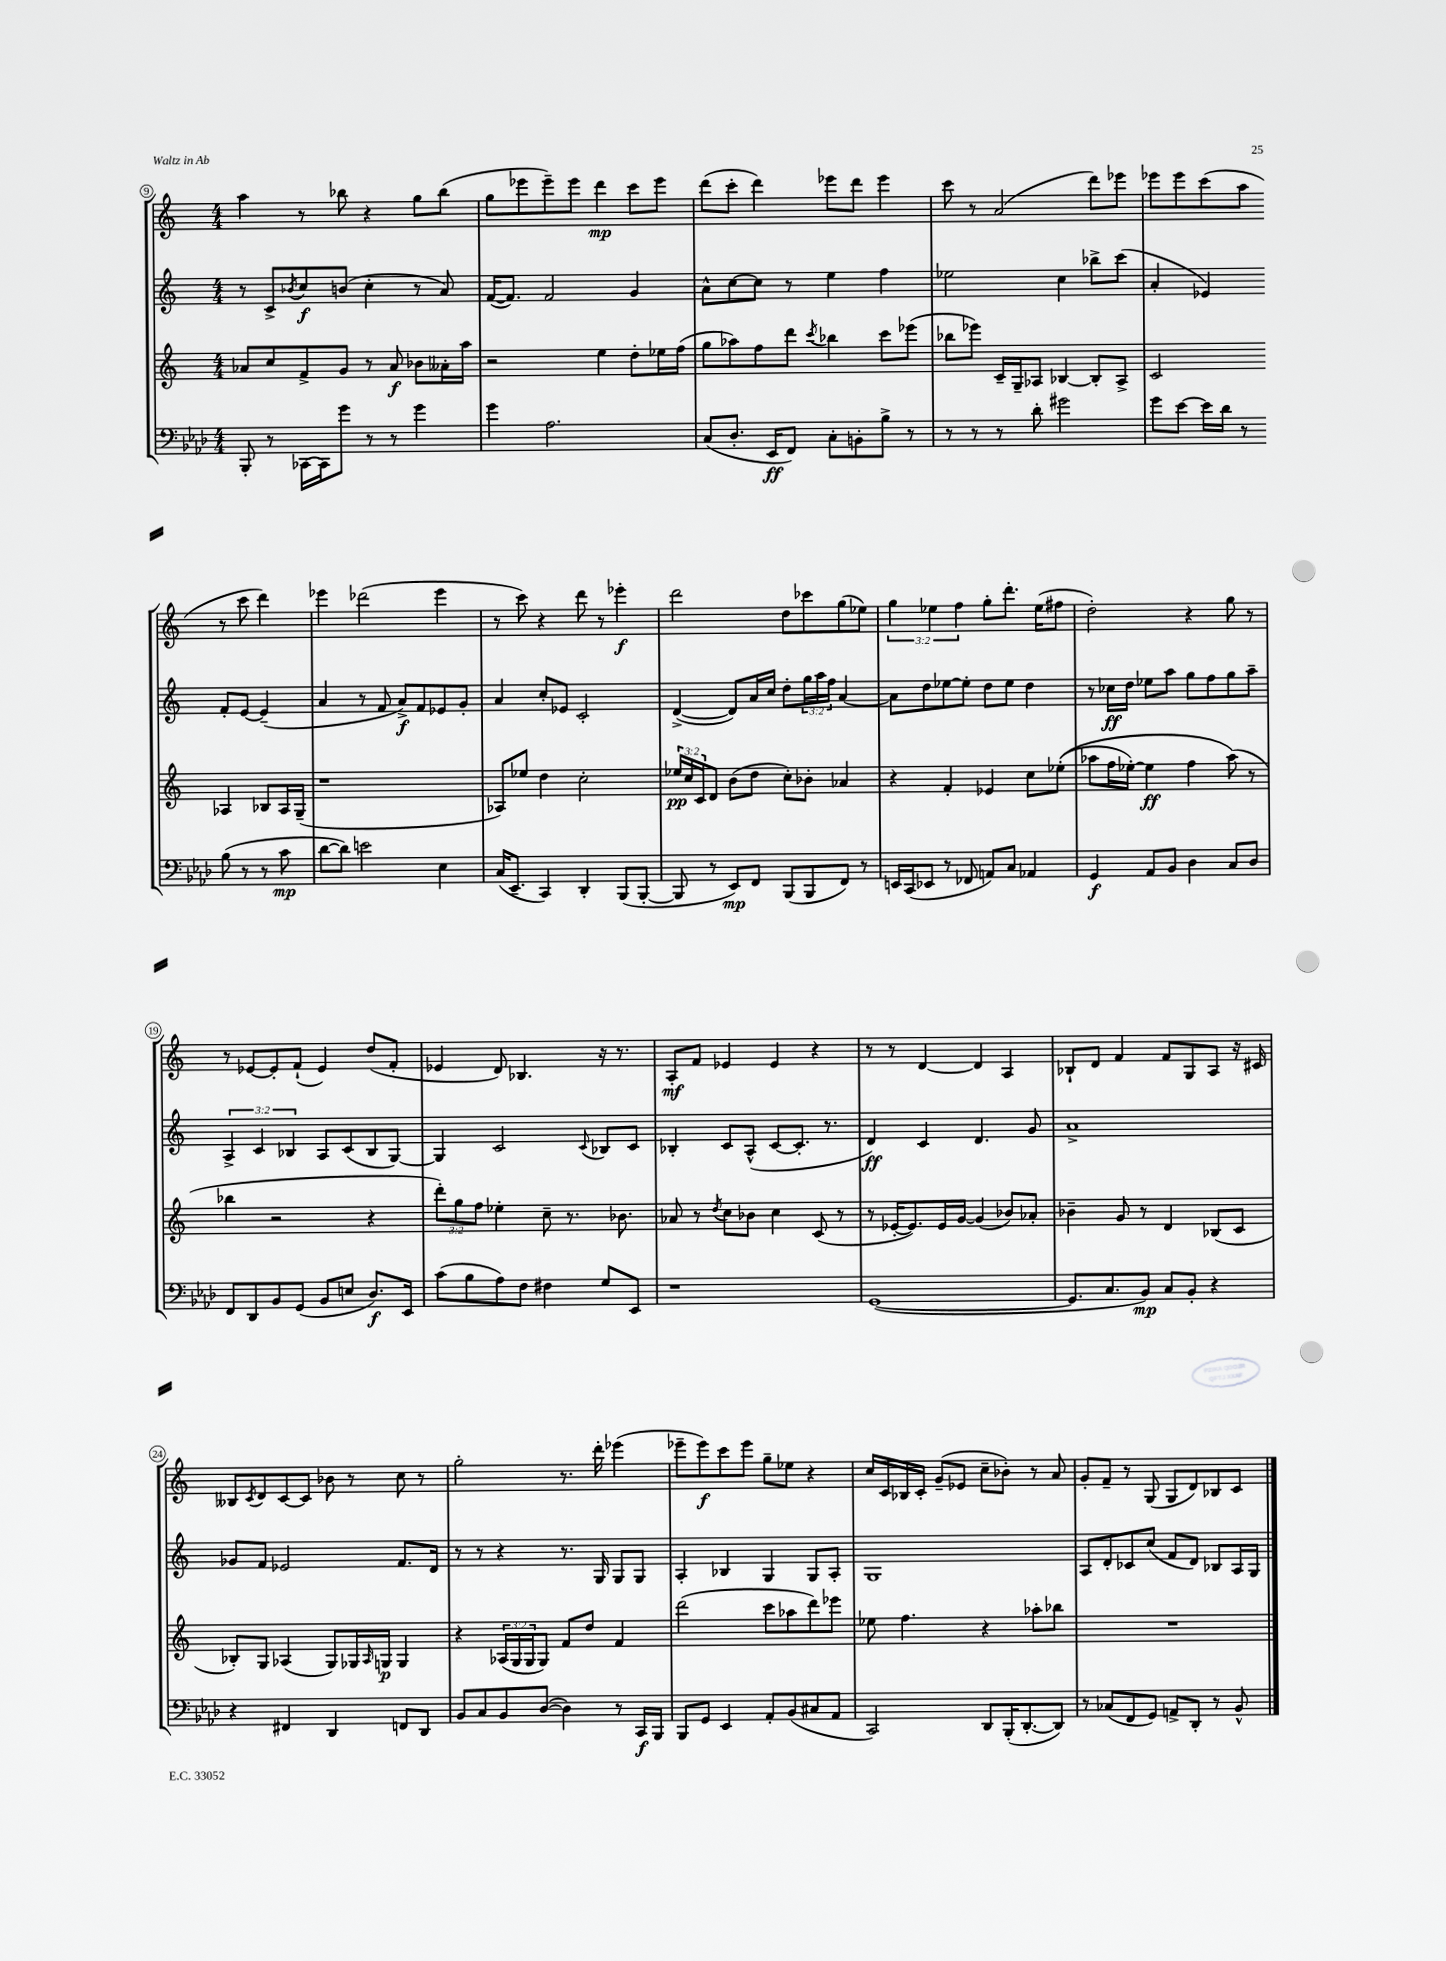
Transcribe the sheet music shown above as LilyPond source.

<<
\new StaffGroup <<
\new Staff = "s0" {
    \clef treble \key c \major \numericTimeSignature \time 4/4 \override Staff.TupletNumber.text = #tuplet-number::calc-fraction-text
    a''4 r8 bes''8 r4 g''8 bes''8( |
    g''8 ees'''8 ees'''8--) ees'''8 d'''4\mp c'''8 ees'''8 |
    d'''8( c'''8-. d'''4) ees'''8 d'''8 ees'''4 |
    c'''8 r8 a'2( d'''8) ees'''8 |
    ees'''8 ees'''8 c'''8( a''8 r8 c'''8 d'''4) |
    ees'''4 des'''2( ees'''4 |
    r8 c'''8) r4 d'''8 r8 ees'''4-.\f |
    d'''2 d''8 ces'''8 g''8( ees''8) |
    \tuplet 3/2 { g''4 ees''4 f''4 } g''8-. d'''8.-. ees''16( fis''8 |
    d''2-.) r4 g''8 r8 |
    r8 ees'8~ ees'8-. f'8-!( ees'4) d''8( f'8-. |
    ees'4 d'8) bes4. r16 r8. |
    a8-.\mf f'8 ees'4 ees'4 r4 |
    r8 r8 d'4~ d'4 a4 |
    bes8-! d'8 f'4 f'8 g8 a8 r16 cis'16 |
    beses8 \acciaccatura { c'8 } d'8 c'8~ c'8 bes'8 r8 c''8 r8 |
    g''2-. r8. d'''16-. ees'''4( |
    ees'''8-- ees'''8\f) c'''8 ees'''8 g''8-- ees''8 r4 |
    c''16 c'16 bes16 c'16-. g'8--( ees'8 c''8-- bes'8-.) r8 a'8 |
    g'8-. f'8-- r8 g8( g8 d'8) bes8 c'8 \bar "|." |
}
\new Staff = "s1" {
    \clef treble \key c \major \numericTimeSignature \time 4/4 \override Staff.TupletNumber.text = #tuplet-number::calc-fraction-text
    r8 c'8-> \acciaccatura { bes'8 } c''8\f b'8( c''4-. r8 a'8) |
    f'16~( f'8.) f'2 g'4 |
    a'8-^ c''8~ c''8 r8 e''4 f''4 |
    ees''2 c''4 bes''8-> c'''8( |
    a'4-. ees'4) f'8-. ees'8~ ees'4--( |
    a'4 r8 f'8 a'8->\f) f'8 ees'8 g'8-. |
    a'4 c''8-. ees'8 c'2-. |
    d'4~->( d'8) a'16 c''16 d''8-. \tuplet 3/2 { g''16 a''16 f''16 } a'4~ |
    a'8 d''8 ees''8~ ees''8-. d''8 ees''8 d''4 |
    r8 ces''16\ff d''16 ees''8 a''8 g''8 f''8 g''8 a''8-- |
    \tuplet 3/2 { a4-> c'4 bes4 } a8 c'8( bes8 g8~) |
    g4 c'2 \appoggiatura { c'8 } bes8 c'8 |
    bes4-. c'8 a8-^( c'8~ c'8.-. r8. |
    d'4\ff) c'4 d'4. g'8 |
    a'1-> |
    ges'8 f'8 ees'2 f'8. d'16 |
    r8 r8 r4 r8. g16 g8 g8 |
    a4-. bes4 g4 g8 a8-. |
    g1 |
    a8 d'8-. ces'8 c''8( f'8 d'8) bes8 a16 g16 \bar "|." |
}
\new Staff = "s2" {
    \clef treble \key c \major \numericTimeSignature \time 4/4 \override Staff.TupletNumber.text = #tuplet-number::calc-fraction-text
    aes'8 c''8 f'8-> g'8 r8 aes'8\f bes'8 aeses'16-. a''16 |
    r2 e''4 d''8-. ees''16 f''16( |
    g''8 aes''8) f''8 d'''8 \acciaccatura { c'''8 } bes''4 c'''8 ees'''8( |
    bes''8 ees'''8) c'16-- g16-- aes8 bes4~ bes8-. aes8-> |
    c'2 aes4 bes8 aes16 g16--( |
    r1 |
    aes8) ees''8 d''4 c''2-. |
    \tuplet 3/2 { ees''16\pp c''16 c'16 } d'8 b'8( d''8 c''8-.) bes'8-. aes'4 |
    r4 f'4-. ees'4 c''8 ees''8-.(\( |
    aes''8 f''16 ees''16~-.) ees''4\ff f''4 aes''8(\) r8 |
    bes''4 r2 r4 |
    \tuplet 3/2 { d'''8-.) g''8 f''8 } ees''4-. c''8-- r8. bes'8. |
    aes'8 r8 \acciaccatura { d''8 } c''8 bes'8 c''4 c'8( r8 |
    r8 ees'16~-. ees'8.) ees'16 g'16~ g'4( bes'8) aes'8-. |
    bes'4-- g'8 r8 d'4 bes8( c'8 |
    bes8-.) g8 aes4( g8) ges16 \grace { aes16 } g16\p g4 |
    r4 \tuplet 3/2 { aes16( g16 g16 } g8) f'8 d''8 f'4 |
    d'''2( c'''8 aes''8 d'''8) ees'''8 |
    ees''8 f''4. r4 aes''8-. bes''8 |
    R1 \bar "|." |
}
\new Staff = "s3" {
    \clef bass \key aes \major \numericTimeSignature \time 4/4
    bes,,8-. r8 ces,16~ ces,16 g'8 r8 r8 g'4 |
    g'4 aes2. |
    c8( des8.-. ees,16\ff f,8) c8-. b,8-. bes8-> r8 |
    r8 r8 r8 des'8-. gis'2 |
    g'8 ees'8~ ees'16 des'16 r8 bes8( r8 r8 c'8\mp |
    des'8~ des'8) e'2 ees4 |
    c16( ees,8.-- c,4) des,4-. bes,,8( bes,,8~-. |
    bes,,8 r8 ees,8\mp) f,8 bes,,8( bes,,8 f,8) r8 |
    e,16 c,16( ees,8 r8 fes,8 a,8) c8 aes,4 |
    g,4\f aes,8 bes,8 des4 c8 des8 |
    f,8 des,8 bes,8 g,8( bes,8 e8 des8.\f) ees,16 |
    c'8( bes8 aes8) f8 fis4 g8 ees,8 |
    r1 |
    g,1~( |
    g,8. c8. bes,8\mp) c8 bes,8-. r4 |
    r4 fis,4 des,4 f,8 des,8 |
    bes,8 c8 bes,8 des8~( des4) r8 c,16\f bes,,16 |
    bes,,8 g,8 ees,4 aes,8-. bes,8( cis8 aes,8 |
    c,2) des,8 bes,,16-.( des,8.~-. des,8) |
    r8 ces8( f,8 g,8) a,8-> des,8-. r8 bes,8-^ \bar "|." |
}
>>
>>
\layout { \context { \Score currentBarNumber = #9 \override BarNumber.stencil = #(make-stencil-circler 0.1 0.3 ly:text-interface::print) } }
